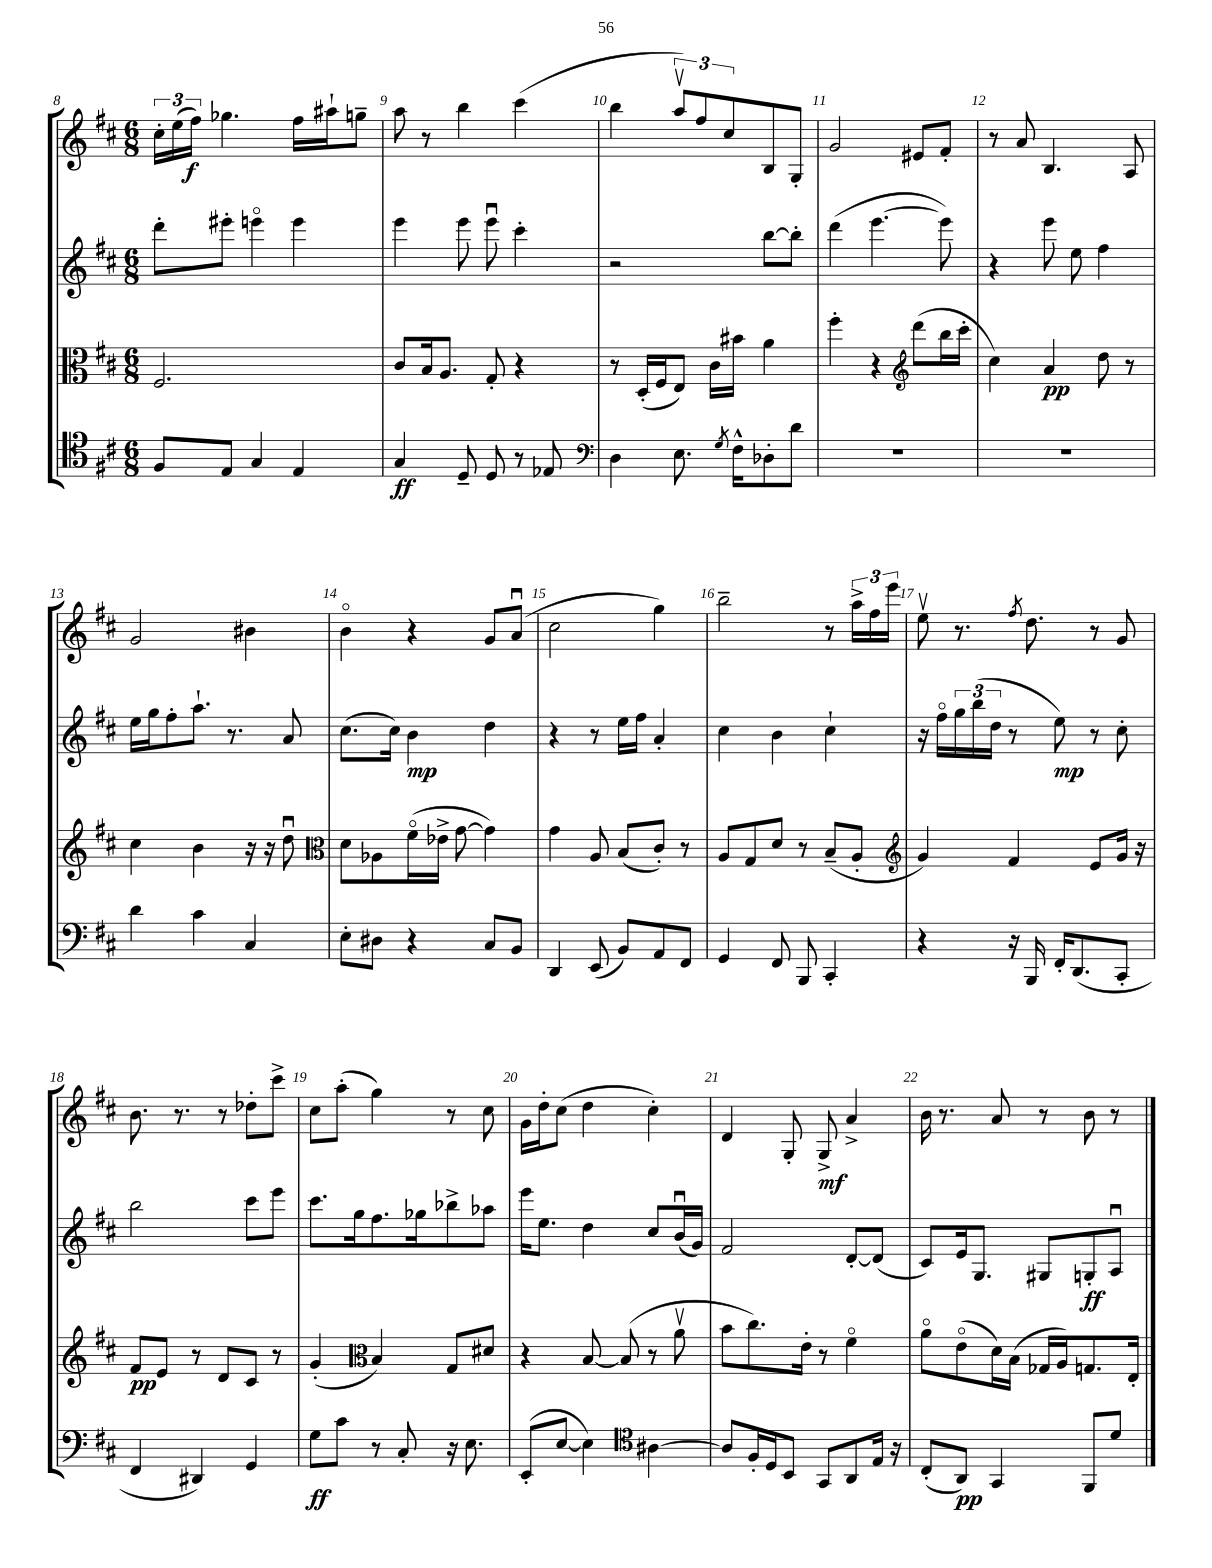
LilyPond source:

<<
\new StaffGroup <<
\new Staff = "s0" {
    \clef treble \key d \major \numericTimeSignature \time 6/8
    \tuplet 3/2 { cis''16-. e''16( fis''16\f) } ges''4. fis''16 ais''16-! g''8-- |
    a''8 r8 b''4 cis'''4( |
    b''4 \tuplet 3/2 { a''8\upbow) fis''8 cis''8 } b8 g8-. |
    g'2 eis'8 fis'8-. |
    r8 a'8 b4. a8 |
    g'2 bis'4 |
    b'4\flageolet r4 g'8 a'8\downbow( |
    cis''2 g''4) |
    b''2-- r8 \tuplet 3/2 { a''16-> fis''16 e'''16 } |
    e''8\upbow r8. \acciaccatura { fis''8 } d''8. r8 g'8 |
    b'8. r8. r8 des''8-. cis'''8-> |
    cis''8 a''8-.( g''4) r8 cis''8 |
    g'16 d''16-. cis''8( d''4 cis''4-.) |
    d'4 g8-. g8->\mf a'4-> |
    b'16 r8. a'8 r8 b'8 r8 \bar "|." |
}
\new Staff = "s1" {
    \clef treble \key d \major \numericTimeSignature \time 6/8
    d'''8-. eis'''8-. e'''4\flageolet e'''4 |
    e'''4 e'''8 e'''8\downbow cis'''4-. |
    r2 b''8~ b''8-. |
    d'''4( e'''4.~ e'''8) |
    r4 e'''8 e''8 fis''4 |
    e''16 g''16 fis''8-. a''8.-! r8. a'8 |
    cis''8.( cis''16) b'4\mp d''4 |
    r4 r8 e''16 fis''16 a'4-. |
    cis''4 b'4 cis''4-! |
    r16 fis''16\flageolet \tuplet 3/2 { g''16 b''16( d''16 } r8 e''8\mp) r8 cis''8-. |
    b''2 cis'''8 e'''8 |
    cis'''8. g''16 fis''8. ges''16 bes''8-> aes''8 |
    e'''16 e''8. d''4 cis''8 b'16\downbow( g'16) |
    fis'2 d'8~-. d'8( |
    cis'8) e'16 g8. gis8 g8-.\ff a8\downbow \bar "|." |
}
\new Staff = "s2" {
    \clef alto \key d \major \numericTimeSignature \time 6/8
    fis2. |
    cis'8 b16 a8. g8-. r4 |
    r8 d16-.( fis16 e8) cis'16 bis'16 a'4 |
    fis''4-. r4 \clef treble d'''8( b''16 cis'''16-. |
    cis''4) a'4\pp d''8 r8 |
    cis''4 b'4 r16 r16 d''8\downbow |
    \clef alto d'8 aes8 fis'16\flageolet( ees'16-> g'8~ g'4) |
    g'4 a8 b8( cis'8-.) r8 |
    a8 g8 d'8 r8 b8--( a8-. |
    \clef treble g'4) fis'4 e'8 g'16 r16 |
    fis'8\pp e'8 r8 d'8 cis'8 r8 |
    g'4-.( \clef alto b4) g8 dis'8 |
    r4 b8~ b8( r8 a'8\upbow |
    b'8 cis''8.) e'16-. r8 fis'4\flageolet |
    a'8\flageolet e'8\flageolet( d'16) b16( ges16 a16) g8. e16-. \bar "|." |
}
\new Staff = "s3" {
    \clef tenor \key d \major \numericTimeSignature \time 6/8
    fis8 e8 g4 e4 |
    g4\ff d8-- d8 r8 ees8 |
    \clef bass d4 e8. \acciaccatura { g8 } fis16-^ des8-. d'8 |
    R2. |
    R2. |
    d'4 cis'4 cis4 |
    e8-. dis8 r4 cis8 b,8 |
    d,4 e,8( b,8) a,8 fis,8 |
    g,4 fis,8 b,,8 cis,4-. |
    r4 r16 b,,16 fis,16-. d,8.( cis,8-. |
    fis,4 dis,4) g,4 |
    g8\ff cis'8 r8 cis8-. r16 e8. |
    e,8-.( e8~ e4) \clef tenor ais4~ |
    ais8 fis16-. d16 b,8 g,8 a,8 e16 r16 |
    cis8-.( a,8\pp) g,4 fis,8 d'8 \bar "|." |
}
>>
>>
\layout { \context { \Score currentBarNumber = #8 \override BarNumber.break-visibility = ##(#f #t #t) barNumberVisibility = #all-bar-numbers-visible } }
